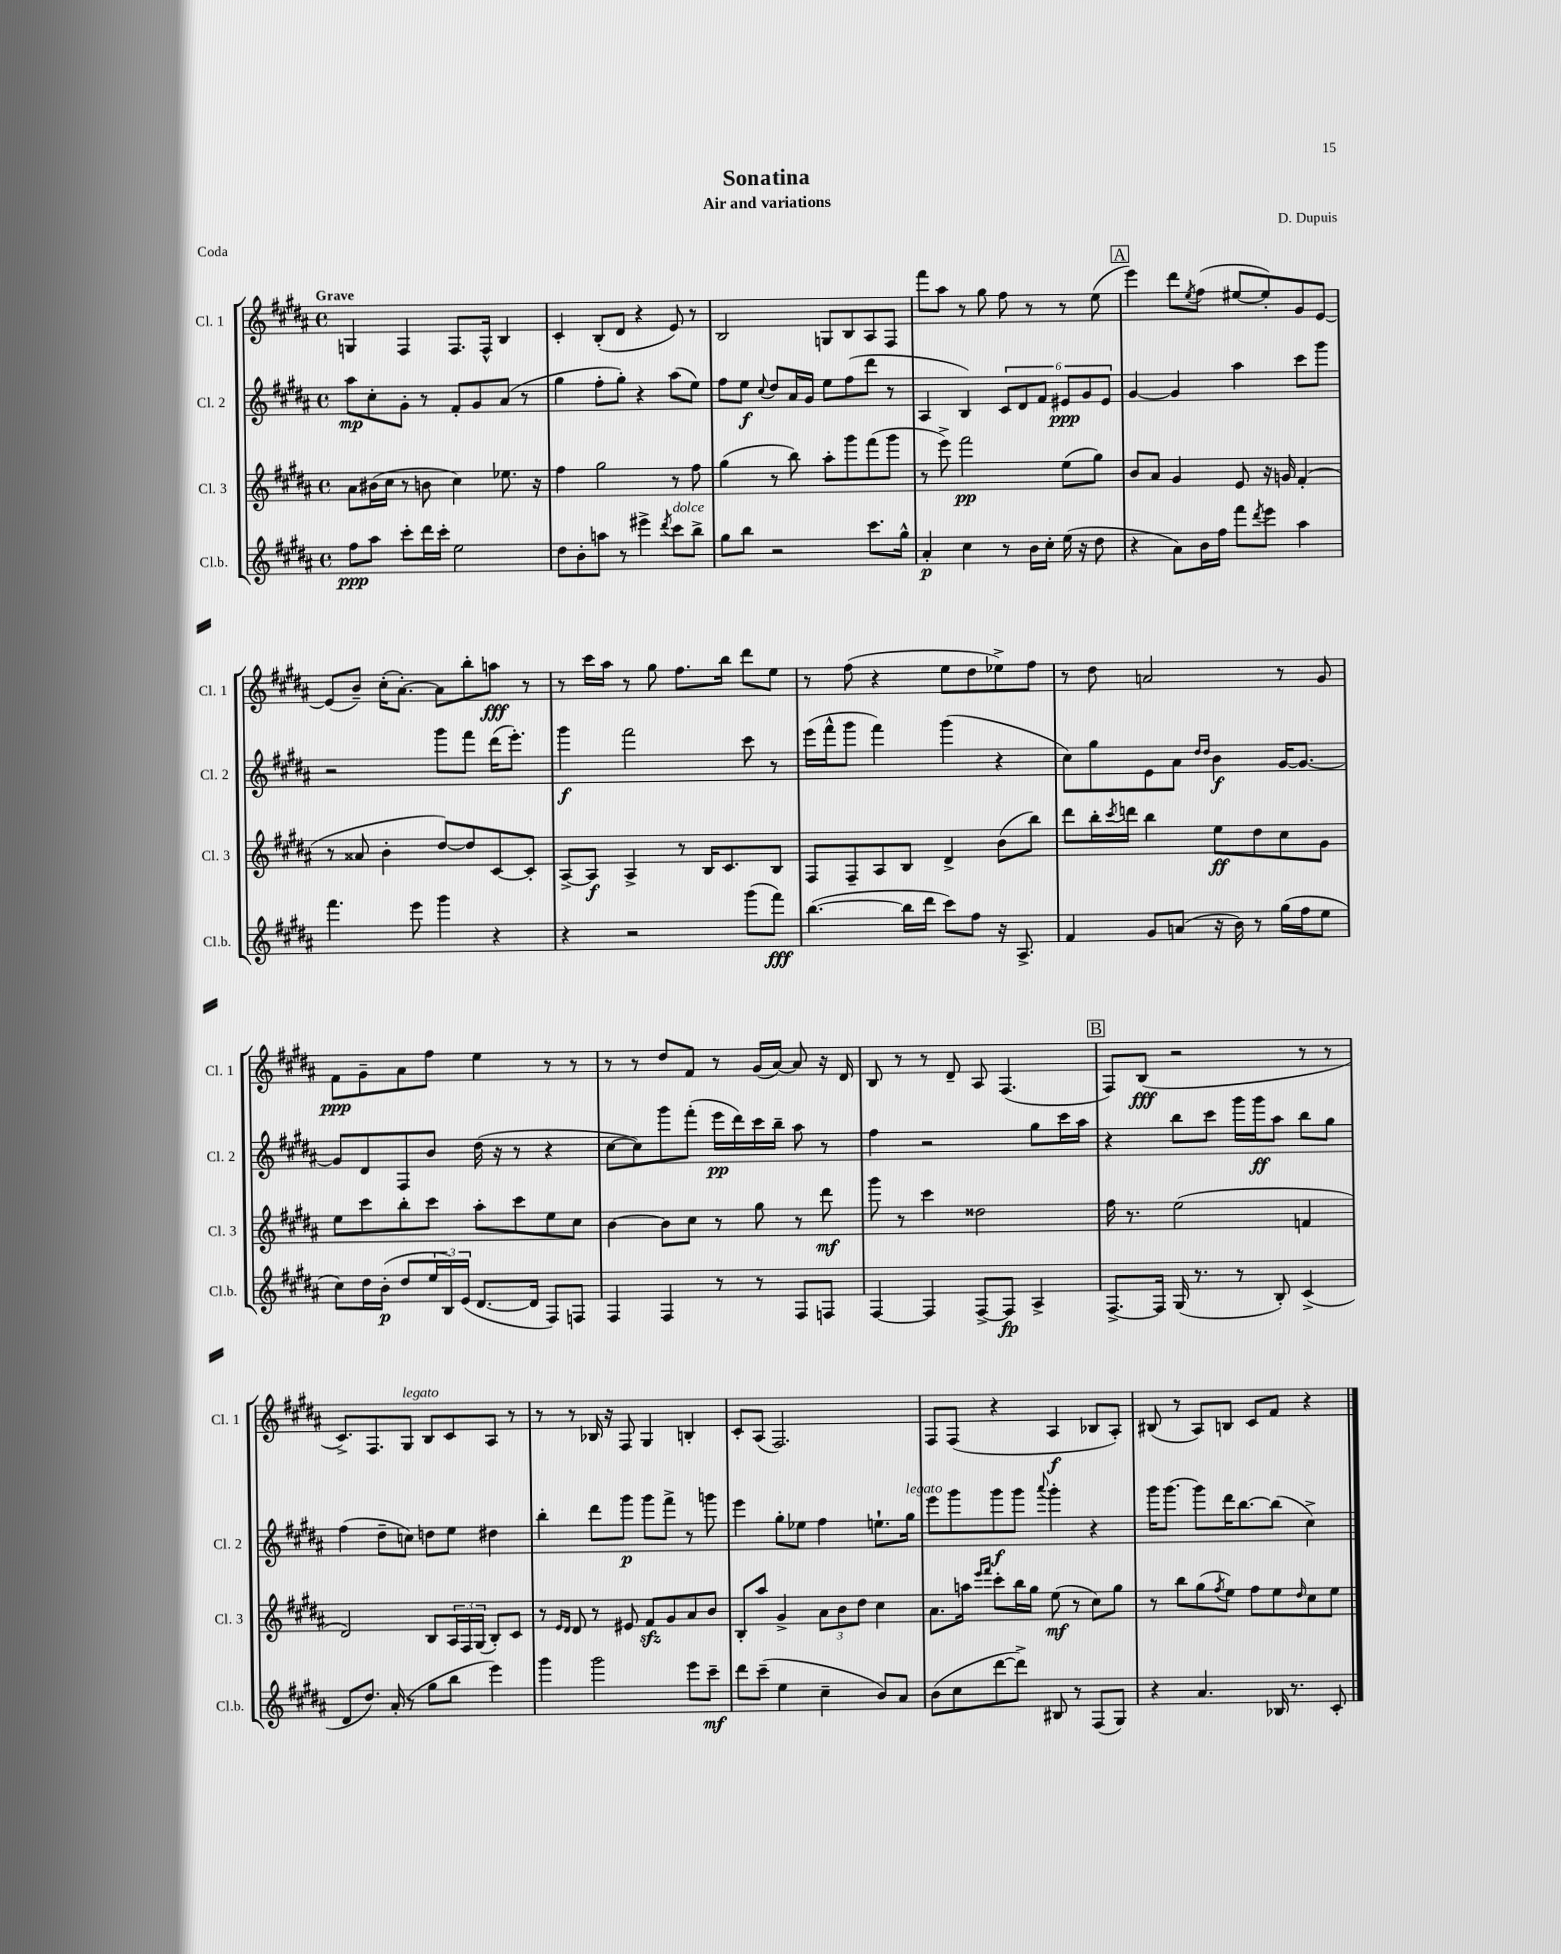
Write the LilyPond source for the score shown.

\header { title = "Sonatina" composer = "D. Dupuis" subtitle = "Air and variations" piece = "Coda" }
<<
\new StaffGroup <<
\new Staff = "s0" \with { instrumentName = "Cl. 1" shortInstrumentName = "Cl. 1" } {
    \clef treble \key b \major \defaultTimeSignature \time 4/4 \tempo "Grave"
    g4 fis4 fis8. fis16-^ b4 |
    cis'4-. b8-.( dis'8 r4 e'8) r8 |
    b2 g8 b8 ais8 fis8 |
    fis'''8 ais''8 r8 gis''8 fis''8 r8 r8 e''8( |
    \mark \markup { \box "A" } e'''4) dis'''8 \acciaccatura { e''8 } fis''8( eis''8~ eis''8-.) gis'8 e'8~ |
    e'8( b'8--) cis''16-.( ais'8.~-.) ais'8 b''8-. a''8\fff r8 |
    r8 cis'''16 ais''16 r8 gis''8 fis''8. b''16 dis'''8 e''8 |
    r8 fis''8( r4 e''8 dis''8 ees''8->) fis''8 |
    r8 dis''8 a'2 r8 gis'8 |
    fis'8\ppp gis'8-- ais'8 fis''8 e''4 r8 r8 |
    r8 r8 dis''8 fis'8 r8 gis'16( ais'16~) ais'8 r16 dis'16 |
    b8 r8 r8 dis'8-- ais8 fis4.( |
    \mark \markup { \box "B" } fis8) b8\fff( r2 r8 r8 |
    cis'8.->) fis8. gis8^\markup { \italic "legato" } b8 cis'8 ais8 r8 |
    r8 r8 bes16 r16 fis8 gis4 b4-. |
    cis'8-. ais8( fis2.) |
    fis8 fis8( r4 ais4\f bes8 ais8-.) |
    bis8( r8 ais8) b8 cis'8 fis'8 r4 \bar "|." |
}
\new Staff = "s1" \with { instrumentName = "Cl. 2" shortInstrumentName = "Cl. 2" } {
    \clef treble \key b \major \defaultTimeSignature \time 4/4
    ais''8\mp cis''8-. gis'8-. r8 fis'8-. gis'8 ais'8( r8 |
    gis''4 fis''8-. gis''8-.) r4 ais''8( e''8) |
    fis''8 e''8\f \appoggiatura { cis''8 } dis''8 ais'16 gis'16 e''8 fis''8( dis'''8 r8 |
    ais4 b4) \tuplet 6/4 { cis'8 dis'8 fis'8 eis'8\ppp gis'8 eis'8 } |
    \mark \markup { \box "A" } gis'4~ gis'4 ais''4 cis'''8 gis'''8 |
    r2 gis'''8 fis'''8 dis'''16( e'''8.-.) |
    gis'''4\f fis'''2 cis'''8 r8 |
    e'''16( fis'''16-^ gis'''8 fis'''4) gis'''4( r4 |
    cis''8) gis''8 e'8 ais'8 \grace { dis''16 dis''16 } b'4\f gis'16~ gis'8.~ |
    gis'8 dis'8 fis8 b'8 dis''16( r16 r8 r4 |
    cis''8~ cis''8) gis'''8 fis'''8-.( e'''16\pp dis'''16) cis'''16 b''16-- ais''8 r8 |
    fis''4 r2 gis''8 cis'''16 ais''16 |
    \mark \markup { \box "B" } r4 b''8 cis'''8 gis'''16 gis'''16\ff ais''8 b''8 gis''8 |
    fis''4( dis''8-- c''8) d''8 e''8 dis''4 |
    b''4-. dis'''8 gis'''8\p gis'''8 fis'''8-> r8 g'''8 |
    e'''4 gis''8-. ees''8 fis''4 e''8.-! gis''16^\markup { \italic "legato" } |
    e'''8 gis'''8 gis'''8\f gis'''8 \appoggiatura { ais'''8 } gis'''4-. r4 |
    gis'''16 gis'''8.~ gis'''8 dis'''16 b''8.~ b''8( cis''4->) \bar "|." |
}
\new Staff = "s2" \with { instrumentName = "Cl. 3" shortInstrumentName = "Cl. 3" } {
    \clef treble \key b \major \defaultTimeSignature \time 4/4
    ais'8 bis'16( cis''16 r8 b'8 cis''4) ees''8. r16 |
    fis''4 gis''2 r8 fis''8 |
    gis''4( r8 b''8) ais''8-. gis'''8 fis'''8( gis'''8 |
    r8 e'''8->) fis'''2\pp e''8( gis''8) |
    \mark \markup { \box "A" } b'8 ais'8 gis'4 e'8 r16 g'16 fis'4-.( |
    r8 aisis'8 b'4-. dis''8~) dis''8 cis'8~ cis'8-. |
    ais8~-> ais8\f ais4-> r8 b16 cis'8. b8 |
    fis8 fis8-- ais8 b8 dis'4-> b'8( b''8) |
    dis'''8 b''16-. \acciaccatura { cis'''8 } d'''16 b''4 e''8\ff dis''8 cis''8 gis'8 |
    e''8 cis'''8 b''8-. cis'''8 ais''8-. cis'''8 e''8 cis''8 |
    b'4~ b'8 cis''8 r8 gis''8 r8 dis'''8\mf |
    gis'''8 r8 cis'''4 disis''2 |
    \mark \markup { \box "B" } fis''16 r8. e''2( f'4 |
    dis'2) b8 \tuplet 3/2 { ais16 fis16 gis16( } b8-.) cis'8 |
    r8 \grace { e'16 dis'16 } dis'8 r8 eis'8 fis'8\sfz gis'8 ais'8 b'8 |
    b8-. ais''8 gis'4-> \tuplet 3/2 { ais'8 b'8 dis''8 } cis''4 |
    ais'8. a''16 \grace { e'''16 fis'''16 } cis'''8-. b''16 gis''16 e''8\mf( r8 cis''8) gis''8 |
    r8 b''8 gis''8( \acciaccatura { fis''8 } e''8) fis''8 e''8 \grace { dis''16 } cis''8 e''8 \bar "|." |
}
\new Staff = "s3" \with { instrumentName = "Cl.b." shortInstrumentName = "Cl.b." } {
    \clef treble \key b \major \defaultTimeSignature \time 4/4
    fis''8\ppp ais''8 cis'''8-. dis'''16 cis'''16-. e''2 |
    dis''8 b'8-. a''8 r8 eis'''4-> \acciaccatura { dis'''8 } cis'''8^\markup { \italic "dolce" } b''8-> |
    gis''8 b''8 r2 cis'''8. gis''16-^ |
    ais'4-.\p cis''4 r8 b'16 cis''16-. e''16( r16 dis''8 |
    \mark \markup { \box "A" } r4 ais'8) b'16 fis''16 fis'''8 \acciaccatura { dis'''8 } e'''8 ais''4 |
    fis'''4. e'''8 gis'''4 r4 |
    r4 r2 gis'''8( fis'''8\fff) |
    b''4.~( b''16 dis'''16 cis'''8) fis''8 r16 ais8.-> |
    fis'4 gis'8 a'8( r16 b'16) r8 gis''16( fis''16 e''8 |
    cis''8) dis''16 b'16-.\p( dis''8 \tuplet 3/2 { e''16 b16) e'16( } dis'8.~ dis'16 fis8) f8 |
    fis4 fis4 r8 r8 fis8 f8 |
    fis4~ fis4 fis8~-> fis8\fp ais4-> |
    \mark \markup { \box "B" } fis8.~-> fis16 gis16( r8. r8 b8-.) cis'4->( |
    dis'8 dis''8.) ais'16-.( r8 gis''8 b''8 e'''4) |
    gis'''4 gis'''2 e'''8 cis'''8--\mf |
    dis'''8 cis'''8--( e''4 cis''4-- b'8) ais'8 |
    b'8( cis''8 dis'''8~ dis'''8->) bis8 r8 fis8( gis8) |
    r4 ais'4. bes16 r8. cis'8-. \bar "|." |
}
>>
>>
\layout { \context { \Score \remove "Bar_number_engraver" } }
